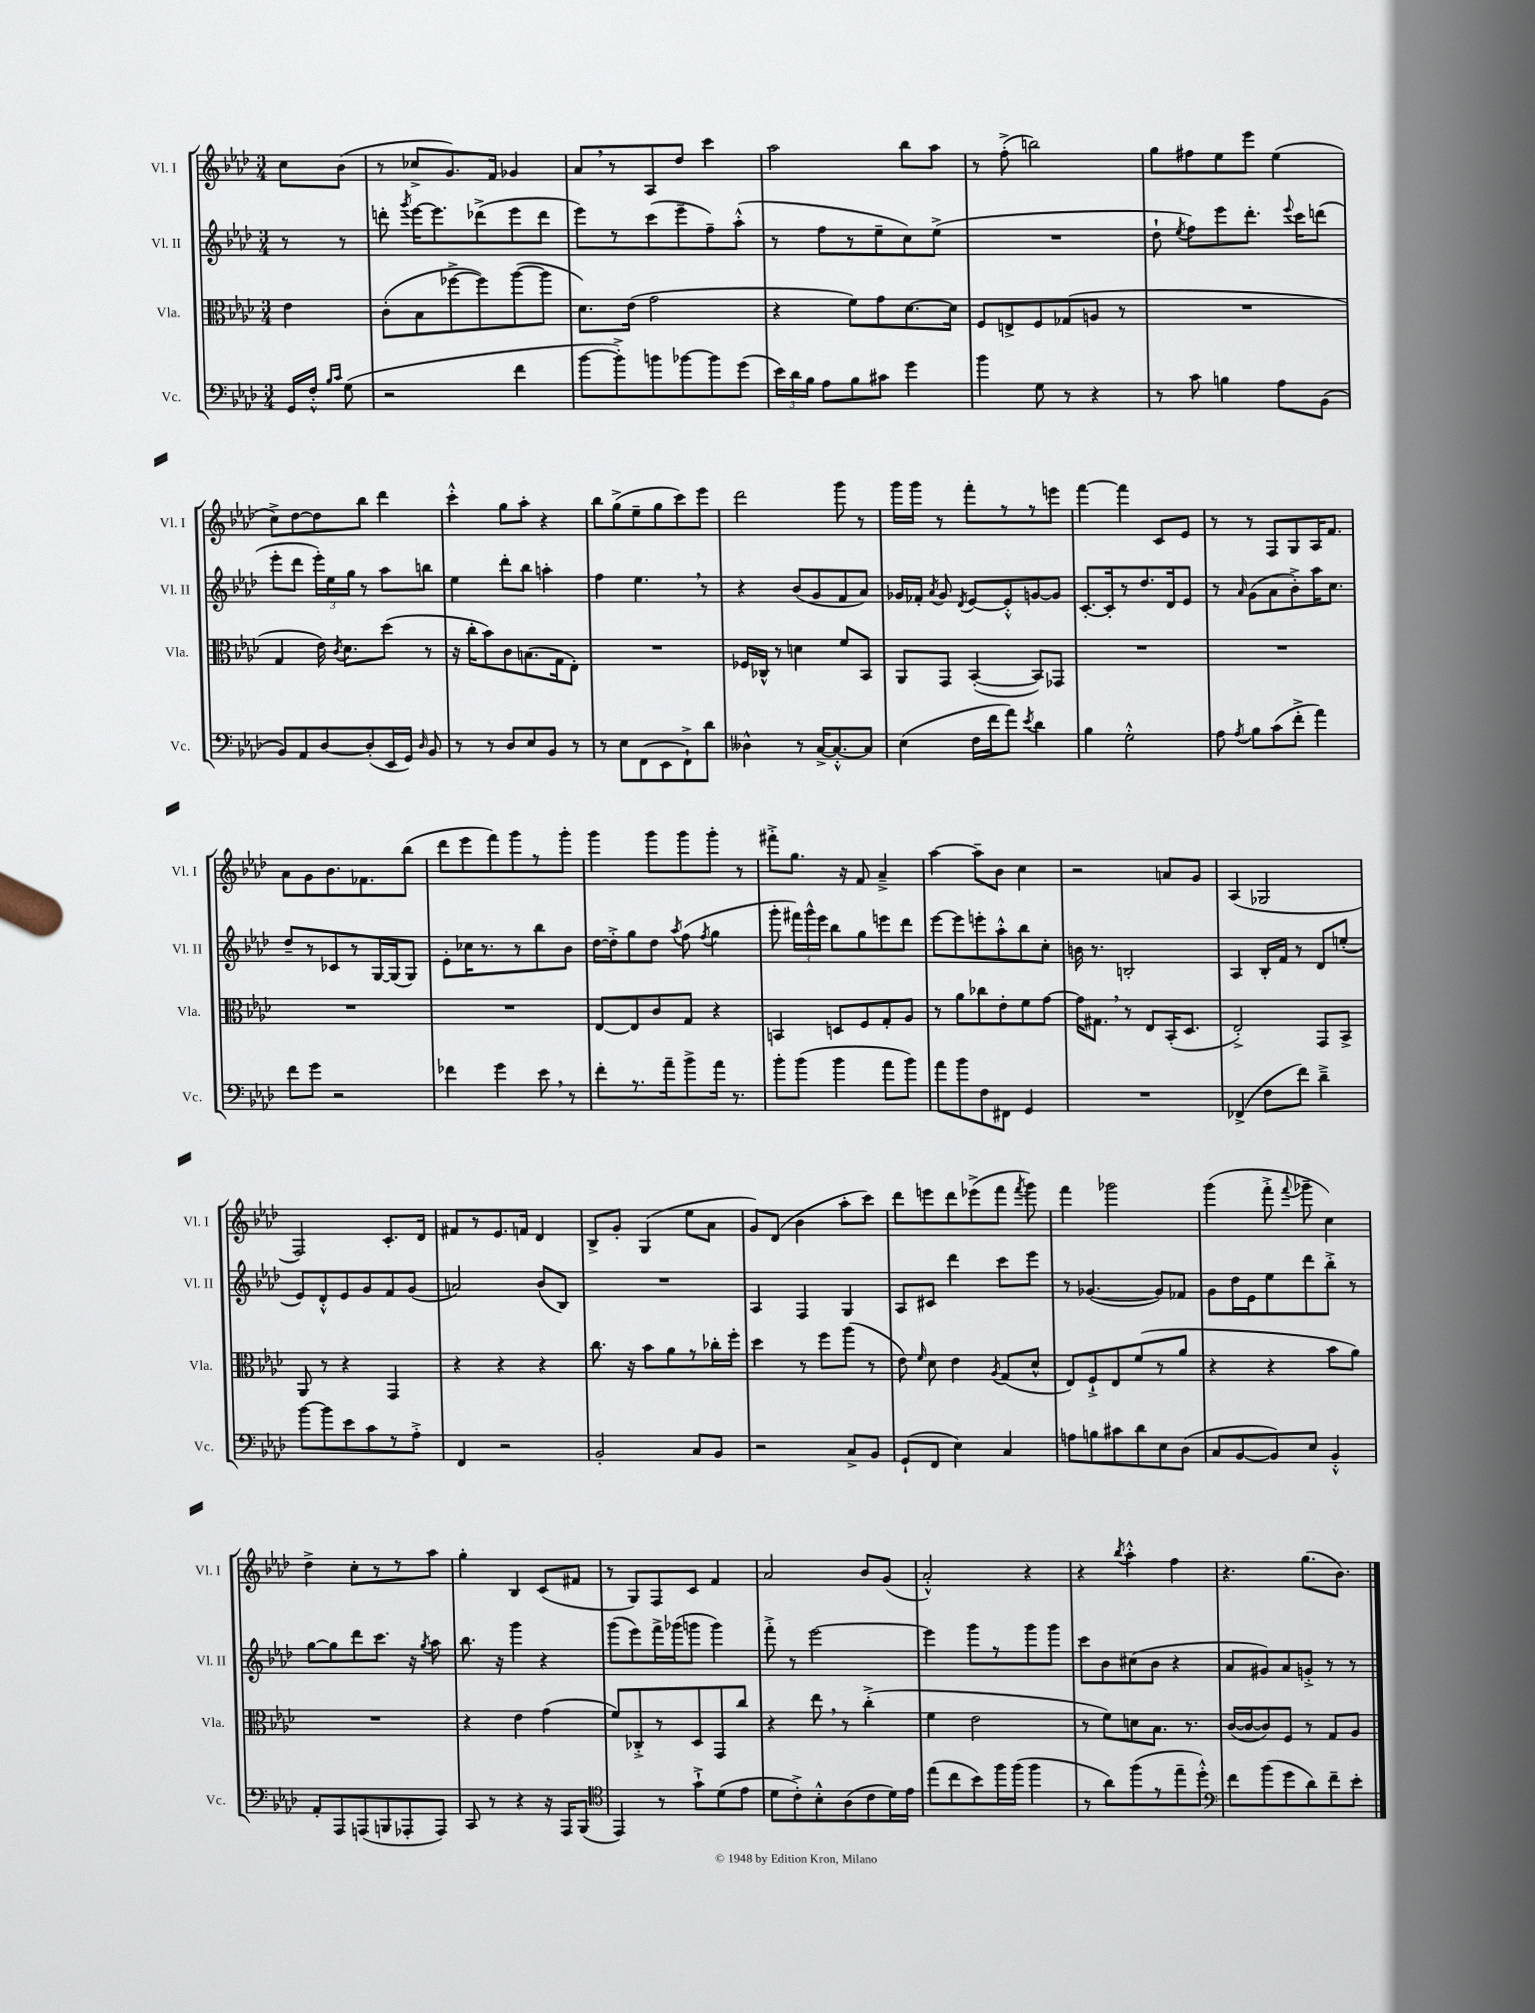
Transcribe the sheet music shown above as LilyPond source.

<<
\new StaffGroup <<
\new Staff = "s0" \with { instrumentName = "Vl. I" shortInstrumentName = "Vl. I" } {
    \clef treble \key aes \major \numericTimeSignature \time 3/4 \partial 4
    \autoBeamOff c''8[ bes'8]( |
    r8 ces''8[-> g'8.) f'16] ges'4 |
    aes'8[ \breathe r8 aes8 des''8] c'''4 |
    aes''2 bes''8[ aes''8] |
    r8 f''8-.->( b''2) |
    g''8[ fis''8 ees''8 ees'''8] ees''4( |
    c''8[->) des''8~ des''8 bes''8] des'''4 |
    c'''4-.-^ g''8[ aes''8]-. r4 |
    bes''8[ g''8->( ees''8-- g''8 c'''8) ees'''8] |
    des'''2 g'''8 r8 |
    g'''16[ g'''16] r8 f'''8[-. r8 r8 e'''8] |
    f'''4~ f'''4 c'8[ ees'8] |
    r8 r8 f8[ g8 aes16 f'8.] |
    aes'8[ g'8 bes'8. fes'8. bes''8]( |
    des'''8[ ees'''8 f'''8) g'''8 r8 g'''8]-. |
    g'''4 g'''8[ g'''8 g'''8]-. r8 |
    fis'''8[-.-> g''8.] r16 f'8 aes'4---> |
    aes''4~ aes''8[-- bes'8] c''4 |
    r2 a'8[ g'8] |
    aes4( ges2 |
    f2) c'8.[-. des'16] |
    fis'8[ r8 ees'8. f'16] des'4 |
    bes8[-> g'8]-. g4( ees''8[ aes'8] |
    g'8[) des'8]( bes'4 aes''8[-. c'''8]) |
    des'''8[ e'''8 des'''8 ees'''8->( f'''8] \acciaccatura { f'''8 } g'''8) |
    f'''4 ges'''2 |
    g'''4( f'''8-.-> \appoggiatura { f'''8 } ges'''8-- c''4) |
    des''4-> c''8[-. r8 r8 aes''8] |
    g''4-. bes4 c'8[( fis'8] |
    r8 g8[) f8 c'8] f'4 |
    aes'2 bes'8[ g'8]( |
    aes'2-.-^) r4 |
    r4 \acciaccatura { bes''8 } aes''4-.-^ f''4 |
    r4. g''8.[( bes'8.]) \bar "|." |
}
\new Staff = "s1" \with { instrumentName = "Vl. II" shortInstrumentName = "Vl. II" } {
    \clef treble \key aes \major \numericTimeSignature \time 3/4 \partial 4
    \autoBeamOff r8 r8 |
    d'''8-. \acciaccatura { g'''8 } ees'''16[~ ees'''8. des'''8->( ees'''8 des'''8] |
    ees'''8[) r8 c'''8( ees'''8-- f''8--) aes''8]-.-^( |
    r8 f''8[ r8 ees''8-- c''8) ees''8]->( |
    R2. |
    des''8-! \acciaccatura { ees''8 } f''8[) ees'''8 des'''8.]-. \appoggiatura { ees'''8 } c'''16[ d'''8]( |
    ees'''8[-. des'''8] \tuplet 3/2 { ees'''16[-.) ees''16 g''16] } r8 aes''8[ b''8] |
    ees''4 des'''8[-. bes''8] a''4-. |
    f''4 ees''4. \breathe r8 |
    r4 bes'8[( g'8 f'8 aes'8]) |
    ges'16[ fes'16]-. \acciaccatura { aes'8 } ges'8 \acciaccatura { des'8 } ees'8[~ ees'8-.-^ g'8~ g'8] |
    c'8.[~-. c'16-. r8 des''8. des'16 ees'8] |
    r8 \grace { aes'16 } g'8[( aes'8 bes'8-.->) aes''16 c''8.] |
    des''8[-- r8 ces'8 r8 g16~ g16( g8]) |
    ees'8[-. ces''16 r8. r8 bes''8 bes'8] |
    des''16[~ des''16-.-> g''8 des''8] \acciaccatura { aes''8 } f''8( \acciaccatura { f''8 } g''4 |
    g'''8-. \tuplet 3/2 { fis'''16[) g'''16-^ ees'''16] } bes''8[ g''8 e'''8 des'''8] |
    ees'''8[~ ees'''8 e'''8-. aes''8-.-^ bes''8 c''8]-. |
    b'16 r8. b2-. |
    aes4 bes16[-. f'16] r8 des'8[ e''8]-.( |
    ees'8[) des'8-.-^ ees'8 g'8 f'8 g'8]( |
    a'2) bes'8[( bes8]) |
    R2. |
    aes4 f4 g4 |
    aes8[ cis'8] des'''4 c'''8[ ees'''8] |
    r8 ges'4.~( ges'8[) fes'8] |
    g'8[ des''16 ees'16 ees''8 des'''8 bes''8]-.-> r8 |
    g''8[~ g''8 des'''8 c'''8.] r16 \acciaccatura { g''8 } aes''8 |
    bes''8. r16 g'''4 r4 |
    g'''8[( ees'''8) f'''16-> ges'''16( g'''8] g'''4) |
    f'''8-.-> r8 ees'''2~ |
    ees'''4 g'''8[ r8 g'''8 g'''8] |
    c'''8[ bes'8 cis''8( bes'8] r4 |
    aes'8[ gis'8) aes'8 g'8]-.-> r8 r8 \bar "|." |
}
\new Staff = "s2" \with { instrumentName = "Vla." shortInstrumentName = "Vla." } {
    \clef alto \key aes \major \numericTimeSignature \time 3/4 \partial 4
    \autoBeamOff ees'4 |
    c'8[-.( bes8 fes''8~-> fes''8) aes''8~( aes''8] |
    des'8.[) ees'16]( g'2 |
    r4 f'8[) g'8 des'8.~ des'16] |
    f8[ e8-> f8 ges8( a8] r8 |
    R2. |
    g4 ees'16) \acciaccatura { c'8 } des'8.[ des''8]( r8 |
    r16 c''16[-. bes'8) c'8 b8.( g16 ees8]-.) |
    R2. |
    fes16[ ces16]-^ r8 d'4 f'8[ bes,8] |
    aes,8[ g,8] bes,4~-.( bes,8[) ges,8] |
    R2. |
    R2. |
    R2. |
    R2. |
    ees8[~ ees8 c'8 g8] r4 |
    b,4 d8[ f8 g8-. aes8] |
    r8 aes'8[ ces''8 ees'8-. f'8 g'8]~ |
    g'16[ gis8.] \breathe r8 ees8[ bes,16-.( des8.] |
    ees2-.->) g,8[ bes,8]-> |
    aes,8 r8 r4 g,4 |
    r4 r4 r4 |
    c''8. r16 bes'8[ aes'8 r8 ces''16-. f''16]-. |
    des''4 r8 f''8[ aes''8]( r8 |
    ees'8) \grace { f'16 } des'8 ees'4 \acciaccatura { aes8 } g8[( des'8]-^ |
    ees8[) f8-!-> ees8 f'8( r8 aes'8] |
    r4 r4 bes'8[ aes'8]) |
    R2. |
    r4 ees'4 g'4( |
    f'8[) ces8-.-> r8 des8 g,8 c''8] |
    r4 ees''8 \breathe r8 c''4-.->( |
    f'4 ees'2 |
    r8 f'8[) d'8 bes8.] r8. |
    c'16[~( c'16~ c'8) f8] r8 g8[ aes8] \bar "|." |
}
\new Staff = "s3" \with { instrumentName = "Vc." shortInstrumentName = "Vc." } {
    \clef bass \key aes \major \numericTimeSignature \time 3/4 \partial 4
    \autoBeamOff g,16[ f16]-.-^ \grace { bes16[ c'16] } g8( |
    r2 f'4 |
    bes'8[~ bes'8-.->) b'8 bes'8~ bes'8 g'8]( |
    \tuplet 3/2 { ees'16[) des'16 bes16] } aes8[ bes8 cis'8] g'4 |
    bes'4 g8 r8 r4 |
    r8 c'8 b4 aes8[ bes,8]( |
    bes,8[) aes,8 des8~ des8-.( ees,16 g,16]) \grace { des16 } bes,8 |
    r8 r8 des8[ ees8 bes,8] r8 |
    r8 ees8[ f,8( ees,8 f,8-!->) des'8] |
    deses4-^ r8 c16[~-> c8.~-.-^ c8] |
    ees4( f16[ f'16 aes'8]) \acciaccatura { ees'8 } des'4 |
    bes4 g2-.-^ |
    aes8 \acciaccatura { aes8 } bes8[ c'8( f'8]-.-> aes'4) |
    f'8[ g'8] r2 |
    fes'4 g'4 ees'8 \breathe r8 |
    f'8[-. r8. aes'16-- bes'8-> aes'16] r8. |
    bes'8[-. bes'8]( bes'4 aes'8[ bes'8]) |
    aes'8[ bes'8 f8 fis,8] g,4 |
    R2. |
    fes,4->( f8[ f'8]) des'4---> |
    bes'8[~ bes'8 ees'8 c'8 r8 aes8]-.-> |
    f,4 r2 |
    bes,2-. c8[ bes,8] |
    r2 c8[-> bes,8] |
    g,8[-!( f,8] ees4) c4 |
    a8[ b8 cis'8 des'8 ees8 des8]( |
    c8[ bes,8~ bes,8) ees8] bes,4-.-^ |
    aes,8[-. aes,,8 a,,8( b,,8 aes,,8-. aes,,8]) |
    c,8 r8 r4 r16 aes,,16[ bes,,8]( |
    \clef tenor ees,4) r8 g'8[-!-> des'8( ees'8] |
    des'8[ c'8-.->) bes8-.-^ aes8( c'8 des'16) ees'16] |
    ees''8[( c''8 bes'8) f''16 f''16]( f''4 |
    r8 aes'8[) f''8( r8 ees''8-- des''8]-.-^) |
    \clef bass f'8[ bes'8( g'8 des'8) f'8-- ees'8]-. \bar "|." |
}
>>
>>
\layout { \context { \Score \remove "Bar_number_engraver" } }
